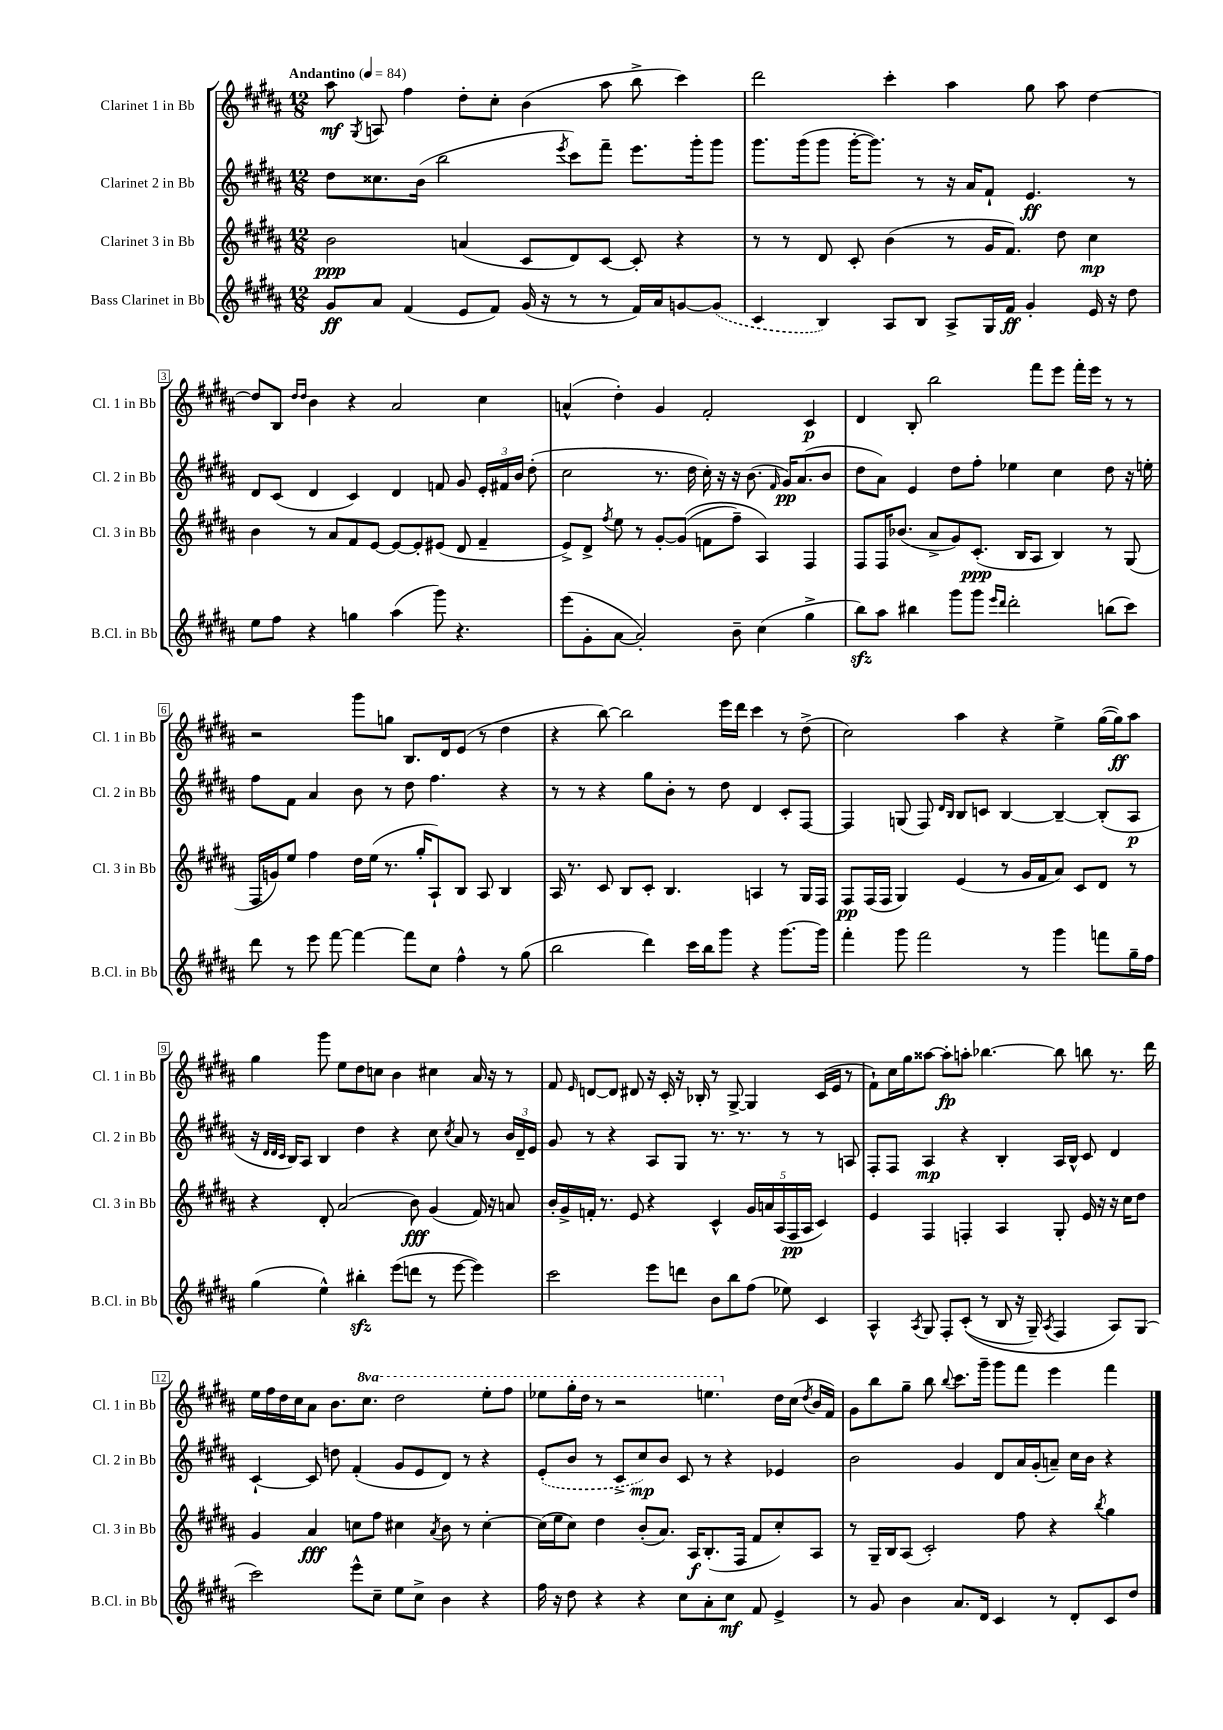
<<
\new StaffGroup <<
\new Staff = "s0" \with { instrumentName = "Clarinet 1 in Bb" shortInstrumentName = "Cl. 1 in Bb" } {
    \clef treble \key b \major \numericTimeSignature \time 12/8 \set Staff.ottavationMarkups = #ottavation-simple-ordinals \tempo "Andantino" 4 = 84
    \autoBeamOff ais''8\mf \acciaccatura { gis8 } a8 fis''4 dis''8[-. cis''8]-. b'4( ais''8 b''8-> cis'''4) |
    dis'''2 cis'''4-. ais''4 gis''8 ais''8 dis''4~ |
    dis''8[ b8] \grace { dis''16[ dis''16] } b'4 r4 ais'2 cis''4 |
    a'4-^( dis''4-.) gis'4 fis'2-. cis'4\p |
    dis'4 b8-. b''2 fis'''8[ e'''8] fis'''16[-. e'''16] r8 r8 |
    r2 gis'''8[ g''8] b8.[ dis'16 e'8]( r8 dis''4 |
    r4 b''8~) b''2 e'''16[ dis'''16] cis'''4 r8 dis''8->( |
    cis''2) ais''4 r4 e''4-> gis''16[~( gis''16\ff) ais''8] |
    gis''4 gis'''8 e''8[ dis''8 c''8] b'4 cis''4 ais'16 r16 r8 |
    fis'8 \grace { e'16 } d'8[~ d'8] dis'8 r16 cis'16-. r16 bes16-. r8 gis8~-> gis4 cis'16[( e'16] r8 |
    fis'8[-!) cis''16 gis''16 aisis''8]~ aisis''8[-.\fp a''8]-. bes''4.~ bes''8 b''8 r8. dis'''16 |
    e''16[ fis''16 dis''16 cis''16 ais'8] b'8.[ \ottava #1 cis'''8.] dis'''2 e'''8[-. fis'''8] |
    ees'''8[ gis'''16-. dis'''16] r8 r2 e'''4. \ottava #0 dis''16[ cis''16]( \acciaccatura { dis''8 } b'16[ fis'16]) |
    gis'8[ b''8 gis''8]-- b''8 \appoggiatura { b''8 } cis'''8.[ gis'''16]-- gis'''8[ fis'''8] e'''4 fis'''4 \bar "|." |
}
\new Staff = "s1" \with { instrumentName = "Clarinet 2 in Bb" shortInstrumentName = "Cl. 2 in Bb" } {
    \clef treble \key b \major \numericTimeSignature \time 12/8
    \autoBeamOff dis''8[ cisis''8. b'16]( b''2 \acciaccatura { e'''8 } cis'''8[) fis'''8]-- e'''8.[ gis'''16-. gis'''8] |
    gis'''8.[ gis'''16( gis'''8] gis'''16[~-. gis'''8.]) r8 r16 ais'16[ fis'8]-! e'4.\ff r8 |
    dis'8[ cis'8]( dis'4 cis'4) dis'4 f'8 gis'8 \tuplet 3/2 { e'16[-. fis'16 b'16] } dis''8-.( |
    cis''2 r8. dis''16 cis''16-.) r16 r16 b'8.( \grace { fis'16 } gis'16[\pp) ais'8.( b'8] |
    dis''8[ ais'8]) e'4 dis''8[ fis''8]-. ees''4 cis''4 dis''8 r16 e''16-. |
    fis''8[ fis'8] ais'4 b'8 r8 dis''8 fis''4. r4 |
    r8 r8 r4 gis''8[ b'8]-. r8 dis''8 dis'4 cis'8[-. fis8]~ |
    fis4 g8( fis8) \grace { dis'16[ b16] } b8[ c'8] b4~ b4~-- b8[-.( ais8]\p |
    r16 \grace { dis'32[ dis'32 cis'32] } b16[) ais8] b4 dis''4 r4 cis''8 \acciaccatura { cis''8 } ais'8 r8 \tuplet 3/2 { b'16[ dis'16-- e'16] } |
    gis'8 r8 r4 ais8[ gis8] r8. r8. r8 r8 a8 |
    fis8[-. fis8] ais4\mp r4 b4-. ais16[ b16]-^ cis'8 dis'4 |
    cis'4~-! cis'8 d''8 fis'4-.( gis'8[ e'8 dis'8]) r8 r4 |
    \once \slurDashed e'8[-.( b'8] r8 cis'8[-> cis''8\mp) b'8] cis'8 r8 r4 ees'4 |
    b'2 gis'4 dis'8[ ais'16 gis'16-.( a'8]--) cis''16[ b'16] r4 \bar "|." |
}
\new Staff = "s2" \with { instrumentName = "Clarinet 3 in Bb" shortInstrumentName = "Cl. 3 in Bb" } {
    \clef treble \key b \major \numericTimeSignature \time 12/8
    \autoBeamOff b'2\ppp a'4( cis'8[ dis'8) cis'8]~ cis'8-. r4 |
    r8 r8 dis'8 cis'8-. b'4( r8 gis'16[ fis'8.]) dis''8 cis''4\mp |
    b'4 r8 ais'8[ fis'8 e'8]~ e'8[~ e'8-. eis'8]( dis'8 fis'4-- |
    e'8[->) dis'8]-> \acciaccatura { fis''8 } e''8 r8 gis'8[~-. gis'8](\( f'8[ fis''8]--) ais4\) fis4 |
    fis8[ fis16 bes'8.]( ais'8[-> gis'8) cis'8.]-.\ppp( b16[ ais8] b4) r8 gis8( |
    fis16[ g'16) e''8] fis''4 dis''16[ e''16]( r8. gis''16[-. ais8-!) b8] ais8 b4 |
    ais16 r8. cis'8 b8[ cis'8]-. b4. a4 r8 gis16[ fis16] |
    fis8[\pp fis16( fis16] gis4) e'4( r8 gis'16[ fis'16 ais'8]) cis'8[ dis'8] r8 |
    r4 dis'8-. ais'2( b'8\fff) gis'4( fis'16) r16 a'8 |
    b'16[-. gis'16-> f'16]-. r8. e'8 r4 cis'4-^ \tuplet 5/4 { gis'16[ a'16 ais16( fis16\pp ais16] } cis'4) |
    e'4 fis4 f4-. ais4 gis8-. e'16 r16 r16 cis''16[ dis''8] |
    gis'4 ais'4\fff c''8[ fis''8] cis''4 \acciaccatura { ais'8 } b'8 r8 cis''4~-. |
    cis''16[( e''16 cis''8]) dis''4 b'8[-.( ais'8.]) ais16[\f b8.-.( fis16] fis'8[ cis''8-.) ais8] |
    r8 gis16[-- b16 ais8]( cis'2-.) fis''8 r4 \acciaccatura { b''8 } gis''4 \bar "|." |
}
\new Staff = "s3" \with { instrumentName = "Bass Clarinet in Bb" shortInstrumentName = "B.Cl. in Bb" } {
    \clef treble \key b \major \numericTimeSignature \time 12/8
    \autoBeamOff gis'8[\ff ais'8] fis'4( e'8[ fis'8]) gis'16( r16 r8 r8 fis'16[) ais'16 g'8~ \once \slurDashed g'8]( |
    cis'4 b4) ais8[ b8] ais8[-> gis16 fis'16]\ff gis'4-. e'16 r16 dis''8 |
    e''8[ fis''8] r4 g''4 ais''4( gis'''8) r4. |
    e'''8[( gis'8-. ais'8]~ ais'2-.) b'8-- cis''4( gis''4-> |
    b''8[\sfz) ais''8] bis''4 gis'''8[ gis'''8] \grace { e'''16[ dis'''16] } dis'''2-. b''8[( cis'''8]) |
    dis'''8 r8 e'''8 fis'''8~ fis'''4~ fis'''8[ cis''8] fis''4-^ r8 gis''8( |
    b''2 dis'''4) cis'''16[ b''16 gis'''8] r4 gis'''8.[~ gis'''16] |
    fis'''4-. gis'''8 fis'''2 r8 gis'''4 f'''8[ gis''16-- fis''16] |
    gis''4( e''4-^) bis''4-.\sfz e'''8[( d'''8] r8 e'''8~ e'''4) |
    cis'''2 e'''8[ d'''8] b'8[ b''8 fis''8]( ees''8) cis'4 |
    ais4-^ \acciaccatura { ais8 } gis8 fis8[-. cis'8]-.(\( r8 b8 r16 gis16--) \acciaccatura { ais8 } fis4 ais8[\) gis8]( |
    cis'''2) e'''8[-^ cis''8]-- e''8[ cis''8]-> b'4 r4 |
    fis''16 r16 dis''8 r4 r4 cis''8[ ais'8-. cis''8]\mf fis'8 e'4-> |
    r8 gis'8 b'4 ais'8.[ dis'16] cis'4 r8 dis'8[-. cis'8 dis''8] \bar "|." |
}
>>
>>
\layout { \context { \Score \override BarNumber.stencil = #(make-stencil-boxer 0.1 0.3 ly:text-interface::print) } }
